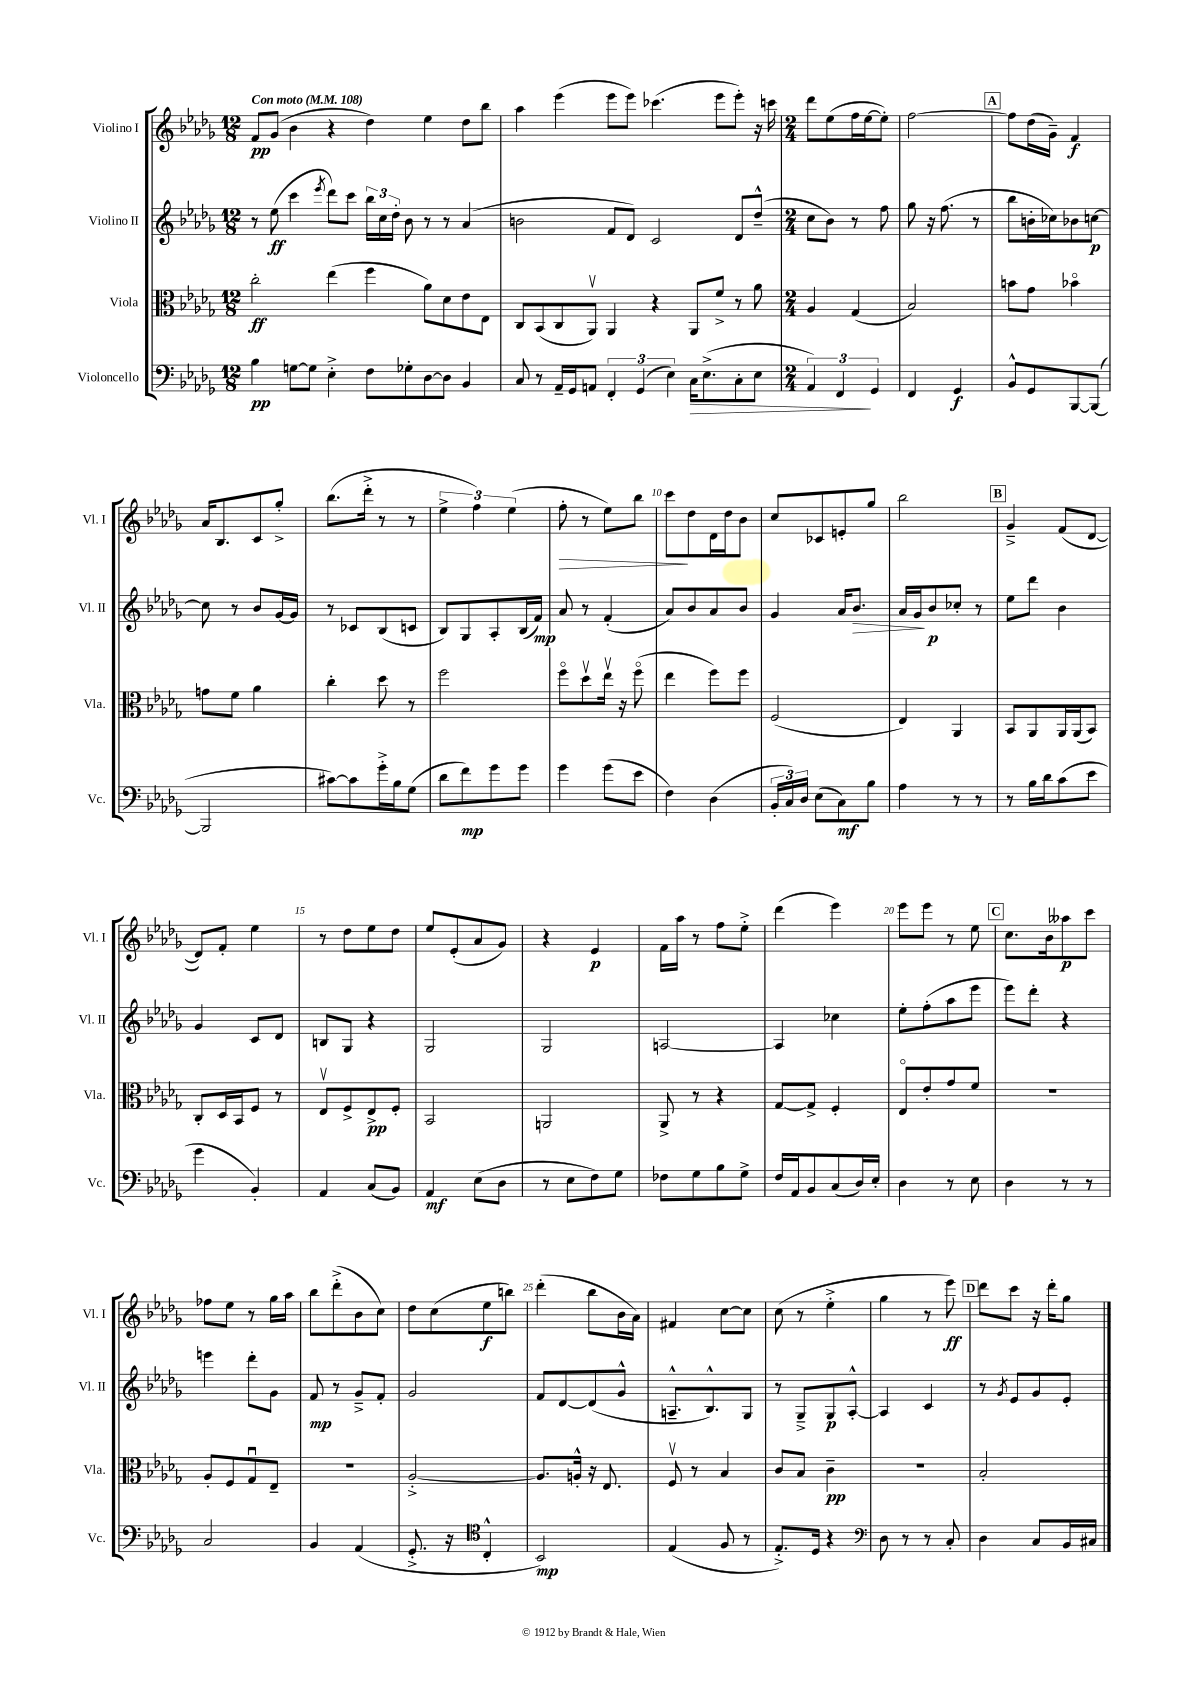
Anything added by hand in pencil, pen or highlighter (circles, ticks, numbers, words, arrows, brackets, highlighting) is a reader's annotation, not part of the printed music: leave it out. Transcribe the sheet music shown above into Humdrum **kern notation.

**kern	**kern	**kern	**kern
*staff4	*staff3	*staff2	*staff1
*clefF4	*clefC3	*clefG2	*clefG2
*k[b-e-a-d-g-]	*k[b-e-a-d-g-]	*k[b-e-a-d-g-]	*k[b-e-a-d-g-]
*M12/8	*M12/8	*M12/8	*M12/8
*MM108	*MM108	*MM108	*MM108
4B-	2cc'	8r	8f
.	.	(8ee-	(8g-
[8G	.	4ccc	4b-
8G]	.	.	.
.	.	8qeee-	.
4E-'^	(4ee-	8ddd-)	4r
.	.	8ccc	.
8F	4ff	24bb-	4dd-)
.	.	24cc	.
.	.	24dd-'	.
8G-'	.	8b-	.
[8D-	8a-)	8r	4ee-
8D-]	8d-	8r	.
4BB-	8e-	(4a-	8dd-
.	8E-	.	8bb-
=	=	=	=
8C	8C	2b	4aa-
8r	(8BB-	.	.
16AA-~	8C	.	(4eee-
16GG-	.	.	.
8AA	8AA-v)	.	.
6FF'	4AA-	8f	8eee-
.	.	8d-)	8eee-)
(6GG-	.	.	.
.	4r	2c	(4.ccc-
6E-)	.	.	.
16C	8AA-	.	.
(8.E-^	.	.	.
.	8f^	.	8eee-
8C'	8r	8d-	8eee-')
8E-	8a-	(8dd-~^^	16r
.	.	.	16ccc
=	=	=	=
*M2/4	*M2/4	*M2/4	*M2/4
6AA-)	4A-	8cc	8ddd-
.	.	8b-)	(8ee-
6FF	.	.	.
.	(4G-	8r	16ff
.	.	.	[16ee-
6GG-	.	.	.
.	.	8ff	8ee-'])
=	=	=	=
4FF	2B-)	8gg-	[2ff
.	.	16r	.
.	.	(8.ff	.
4GG-	.	.	.
.	.	8r	.
=	=	=	=
8BB-^^	8b	8bb-	8ff]
8GG-	8g-	16b'	(16dd-
.	.	16cc-)	16g-~)
[8BBB-	4b-o	8b-	4f
(8BBB-_	.	[8cc	.
=	=	=	=
2BBB-]	8g	8cc]	16a-
.	.	.	8.B-
.	8f	8r	.
.	4a-	8b-	8c
.	.	[16g-	8gg-'^
.	.	16g-]	.
=	=	=	=
[8c#)	4cc'	8r	(8.bb-
8c#]	.	8c-	.
.	.	.	16ddd-'^
16g-'^	8dd-	(8B-	8r
16B-	.	.	.
(8G-	8r	8c	8r
=	=	=	=
8d-	2ff	8B-)	6ee-^
8f)	.	8G-	.
.	.	.	6ff)
8g-	.	8A-'	.
.	.	.	(6ee-
8g-	.	(16B-	.
.	.	16f)	.
=	=	=	=
4g-	8ffo	8a-	8ff'
.	8dd-v	8r	8r
(8g-	16ee-v	(4f'	8ee-)
.	16r	.	.
8e-	(8ffo	.	8bb-
=	=	=	=
4F)	4ee-	8a-)	8ccc
.	.	8b-	8dd-
(4D-	8ff)	8a-	16d-
.	.	.	16dd-
.	8ff	8b-	8b-
=	=	=	=
24BB-'	(2F	4g-	8cc
24C)	.	.	.
24D-	.	.	.
(8E-	.	.	8c-
8C)	.	16a-	8e'
.	.	8.b-	.
8B-	.	.	8gg-
=	=	=	=
4A-	4E-)	16a-	2bb-
.	.	16g-	.
.	.	8b-	.
8r	4AA-	8cc-'	.
8r	.	8r	.
=	=	=	=
8r	8BB-	8ee-	4g-~^
16B-	8AA-	8ddd-	.
16d-	.	.	.
(8c	16AA-	4b-	(8f
.	(16AA-	.	.
8e-	8BB-)	.	[8d-
=	=	=	=
4g-	8C'	4g-	8d-])
.	16D-	.	8f'
.	16BB-	.	.
4BB-')	8F	8c	4ee-
.	8r	8d-	.
=	=	=	=
4AA-	8E-v	8B	8r
.	8F^	8G-	8dd-
(8C	8E-^	4r	8ee-
8BB-)	8F'	.	8dd-
=	=	=	=
4AA-	2BB-	2G-	8ee-
.	.	.	(8e-'
(8E-	.	.	8a-
8D-	.	.	8g-)
=	=	=	=
8r	2AA	2G-	4r
8E-	.	.	.
8F)	.	.	4e-
8G-	.	.	.
=	=	=	=
8F-	8AA-^	[2A	16f
.	.	.	16aa-
8G-	8r	.	8r
8B-	4r	.	8ff
8G-^	.	.	8ee-'^
=	=	=	=
16F	[8G-	4A]	(4ddd-
16AA-	.	.	.
8BB-	8G-^]	.	.
(8C	4F'	4cc-	4eee-)
16D-)	.	.	.
16E-'	.	.	.
=	=	=	=
4D-	8E-o	8ee-'	8eee-
.	8e-'	(8ff'	8eee-
8r	8g-	8aa-	8r
8E-	8f	8eee-	8ee-
=	=	=	=
4D-	2r	8eee-)	8.cc
.	.	8ddd-'	.
.	.	.	16b-
8r	.	4r	8aa--
8r	.	.	8ccc
=	=	=	=
2C	8A-'	4eee	8ff-
.	8F	.	8ee-
.	8G-u	8ddd-'	8r
.	8E-~	8g-	16gg-
.	.	.	16aa-
=	=	=	=
4BB-	2r	8f	8bb-
.	.	8r	(8ddd-'^
(4AA-	.	8g-~^	8b-
.	.	8f'	8cc)
=	=	=	=
8.GG-'^	[2A-'^	2g-	8dd-
.	.	.	(8cc
16r	.	.	.
*clefC4	*	*	*
4C'^^	.	.	8ee-
.	.	.	8bb)
=	=	=	=
2BB-)	8.A-]	8f	(4ddd-'
.	.	[8d-	.
.	16A'^^	.	.
.	16r	(8d-]	8bb-
.	8.E-	.	.
.	.	8g-^^	16b-
.	.	.	16a-)
=	=	=	=
(4E-	8Fv	8.A~^^	4f#
.	8r	.	.
.	.	8.B-^^)	.
8F	4B-	.	[8cc
8r	.	8G-	8cc]
=	=	=	=
8.E-'^)	8c	8r	(8cc
.	8B-	8G-~^	8r
16D-	.	.	.
4r	4c~	8G-	4ee-'^
.	.	[8A-'^^	.
=	=	=	=
*clefF4	*	*	*
8D-	2r	4A-]	4gg-
8r	.	.	.
8r	.	4c	8r
8C'	.	.	8eee-)
=	=	=	=
4D-	2B-'	8r	8ddd-
.	.	8qg-	.
.	.	8e-	8ccc
8C	.	8g-	16r
.	.	.	16ddd-'
16BB-	.	8e-'	8gg-
16C#	.	.	.
==	==	==	==
*-	*-	*-	*-
